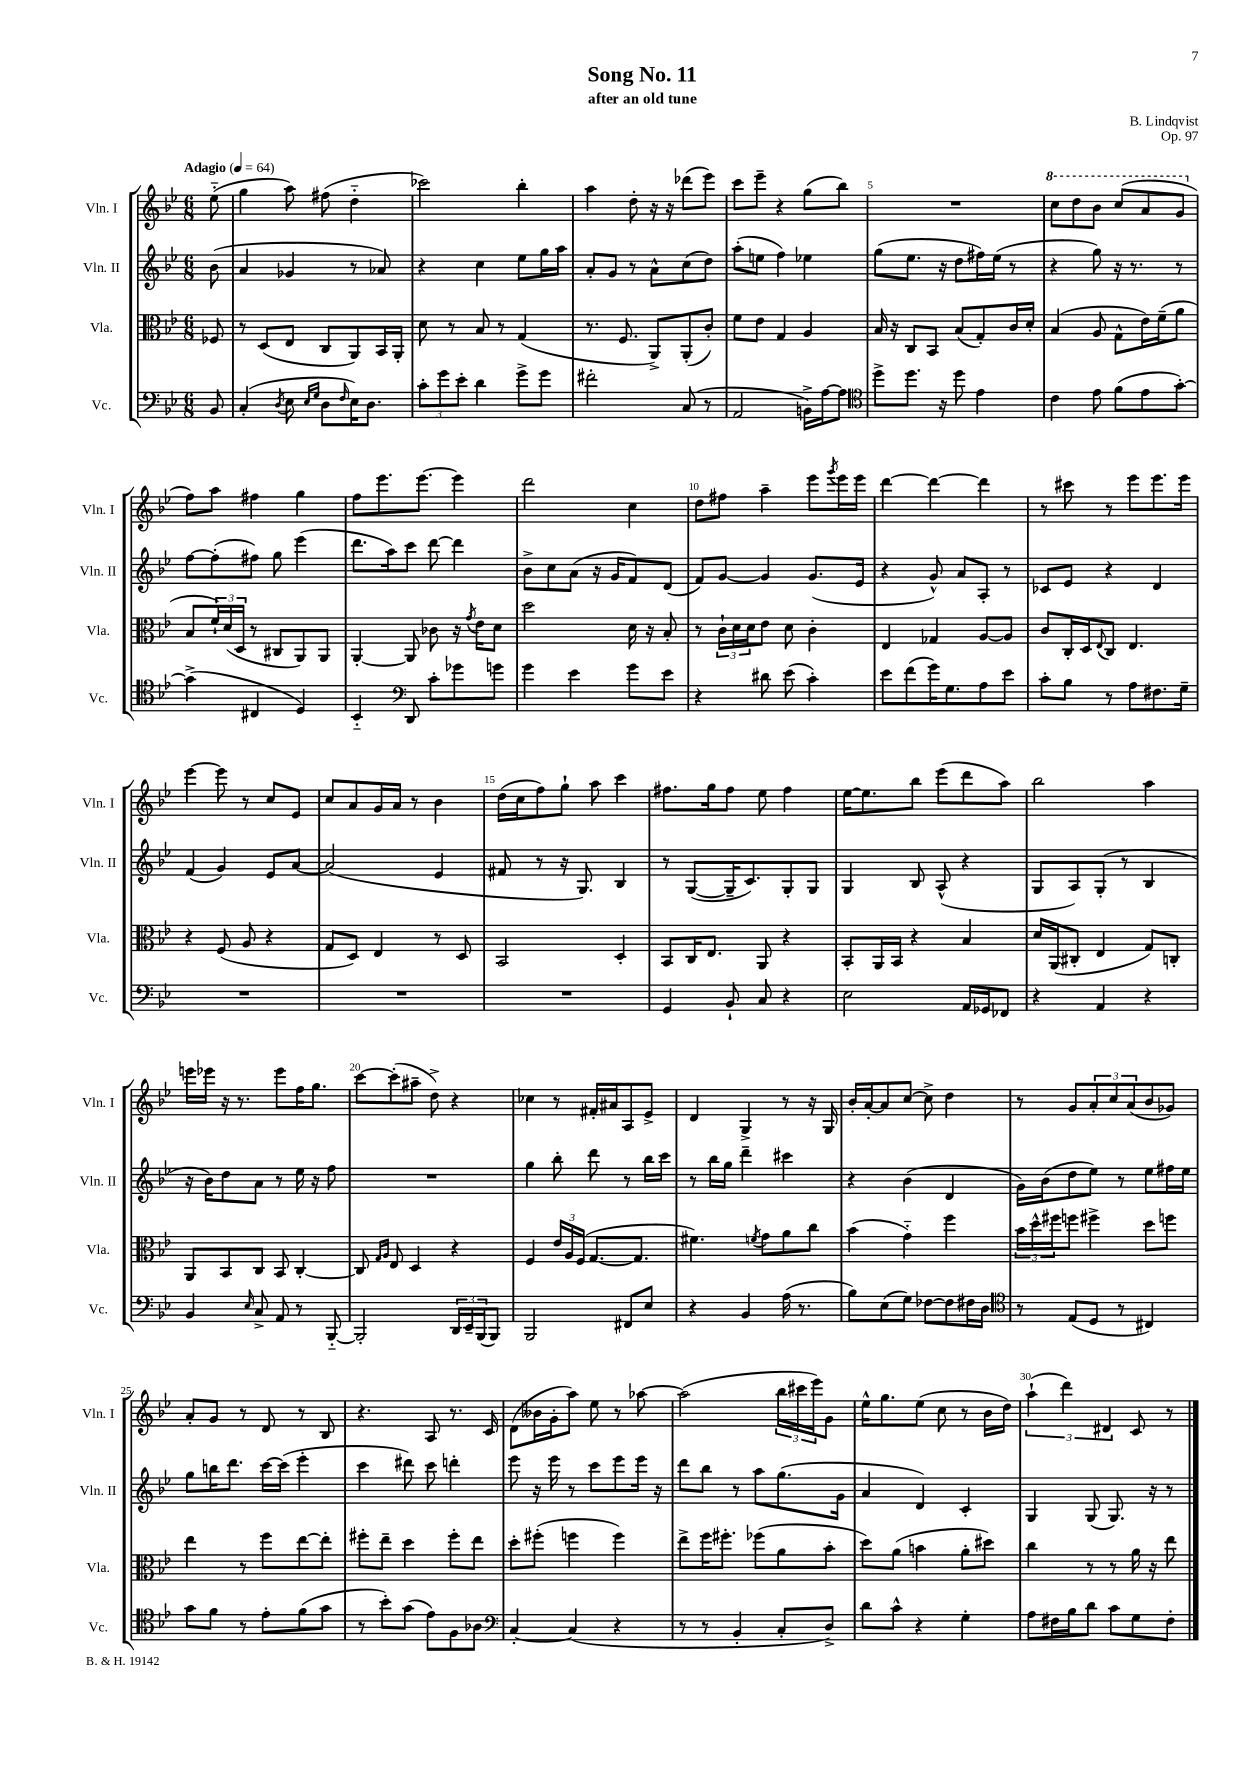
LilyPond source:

\header { title = "Song No. 11" composer = "B. Lindqvist" subtitle = "after an old tune" opus = "Op. 97" }
<<
\new StaffGroup <<
\new Staff = "s0" \with { instrumentName = "Vln. I" shortInstrumentName = "Vln. I" } {
    \clef treble \key bes \major \numericTimeSignature \time 6/8 \partial 8 \tempo "Adagio" 4 = 64
    ees''8-_( |
    g''4 a''8) fis''8( d''4-_ |
    ces'''2) bes''4-. |
    a''4 d''8-. r16 r16 des'''8( ees'''8) |
    c'''8 ees'''8-- r4 g''8( bes''8) |
    R2. |
    \ottava #1 c'''8 d'''8 bes''8 c'''8( a''8 g''8 \ottava #0 |
    f''8) a''8 fis''4 g''4 |
    f''8 ees'''8. ees'''8.~ ees'''4 |
    d'''2 c''4 |
    d''8 fis''8 a''4-- ees'''8 \acciaccatura { g'''8 } ees'''16 ees'''16 |
    d'''4~ d'''4~ d'''4 |
    r8 cis'''8 r8 ees'''8 ees'''8. ees'''16 |
    ees'''4~ ees'''8 r8 c''8 ees'8 |
    c''8 a'8 g'16 a'16 r8 bes'4 |
    d''16( c''16 f''8) g''8-! a''8 c'''4 |
    fis''8. g''16 fis''8 ees''8 fis''4 |
    ees''16~ ees''8. bes''8 ees'''8( d'''8 a''8) |
    bes''2 a''4 |
    e'''16 ees'''16 r16 r8. ees'''8 f''16 g''8. |
    c'''8~ c'''8-.( ais''8-- d''8->) r4 |
    ces''4 r8 fis'16-. ais'16 a8 ees'8-> |
    d'4 g4-> r8 r16 g16 |
    bes'16-. a'16~-. a'8 c''8~ c''8-> d''4 |
    r8 g'8 \tuplet 3/2 { a'8-. c''8 a'8( } bes'8 ges'8) |
    a'8-. g'8 r8 d'8 r8 bes8 |
    r4. a8 r8. c'16 |
    d'8( beses'16 g'16-. a''8) ees''8 r8 aes''8~ |
    aes''2( \tuplet 3/2 { bes''16 cis'''16 ees'''16) } g'8 |
    ees''16-^ g''8. ees''8( c''8 r8 bes'16 d''16) |
    \tuplet 3/2 { a''4-!( d'''4) dis'4 } c'8 r8 \bar "|." |
}
\new Staff = "s1" \with { instrumentName = "Vln. II" shortInstrumentName = "Vln. II" } {
    \clef treble \key bes \major \numericTimeSignature \time 6/8 \partial 8
    bes'8( |
    a'4 ges'4 r8 aes'8) |
    r4 c''4 ees''8 g''16 a''16 |
    a'8-. g'8 r8 a'8-^ c''8( d''8) |
    a''8-.( e''8 f''4) ees''4 |
    g''8( ees''8. r16 d''8 fis''16) ees''16( r8 |
    r4 g''8) r16 r8. r8 |
    f''8~ f''8-.( fis''8) g''8 ees'''4( |
    d'''8. a''16) c'''8 d'''8~ d'''4 |
    bes'8-> c''8 a'8( r16 g'16 f'8) d'8( |
    f'8) g'8~ g'4 g'8.( ees'16 |
    r4 g'8-^) a'8 a8-. r8 |
    ces'8 ees'8 r4 d'4 |
    f'4( g'4) ees'8 a'8~ |
    a'2( ees'4 |
    fis'8 r8 r16 g8.) bes4 |
    r8 g8~( g16-- c'8.) g8-. g8 |
    g4 bes8 a8-^( r4 |
    g8 a8) g8-.( r8 bes4 |
    r16 bes'16) d''8 a'8 r8 ees''16 r16 f''8 |
    R2. |
    g''4 bes''8-. d'''8 r8 bes''16 c'''16 |
    r8 bes''16 g''16 d'''4-- cis'''4 |
    r4 bes'4( d'4 |
    g'16) bes'16( d''8 ees''8) r8 ees''8 fis''16 ees''16 |
    g''8 b''16 d'''8. c'''16~ c'''16( ees'''4-. |
    c'''4 dis'''8) c'''8 d'''4-. |
    ees'''8 r16 ees'''16 r8 c'''8 ees'''8 ees'''16 r16 |
    d'''8 bes''8 r8 a''8 g''8.( g'16 |
    a'4 d'4) c'4-. |
    g4 g8( g8.) r16 r8 \bar "|." |
}
\new Staff = "s2" \with { instrumentName = "Vla." shortInstrumentName = "Vla." } {
    \clef alto \key bes \major \numericTimeSignature \time 6/8 \partial 8
    fes8 |
    r8 d8( ees8 c8 a,8) bes,16 a,16-. |
    d'8 r8 bes8 r8 g4( |
    r8. f8. a,8->) a,8-.( c'8-.) |
    f'8 ees'8 g4 a4 |
    bes16 r16 c8 bes,8 bes8( g8-.) c'16 d'16-. |
    bes4( a8 g8-^ ees'16) f'16--( a'8 |
    bes8 \tuplet 3/2 { f'16-!) d'16( d16 } r8 cis8 a,8) a,8 |
    a,4~-. a,8 ces'8 r16 \acciaccatura { g'8 } ees'16 d'8 |
    d''2 d'16 r16 bes8-. |
    r8 \tuplet 3/2 { c'16-! d'16 d'16 } ees'8 d'8 c'4-. |
    ees4 ges4 a8~ a8 |
    c'8 c16-. d16 \appoggiatura { ees8 } c8 ees4. |
    r4 f8( a8 r4 |
    g8 d8) ees4 r8 d8 |
    bes,2 d4-. |
    bes,8 c16 ees8. a,8 r4 |
    bes,8-. a,16 bes,16 r4 bes4 |
    d'16 a,16( cis8-. ees4 g8) c8-. |
    a,8 bes,8 c8 bes,8 c4~-. |
    c8 \grace { g16 a16 } ees8 d4 r4 |
    f4 \tuplet 3/2 { ees'16 a16 f16( } g8.~ g8. |
    fis'4.) \acciaccatura { f'8 } g'8 a'8 c''8 |
    bes'4( g'4-_) f''4 |
    \tuplet 3/2 { bes'16 d''16-^ fis''16 } f''8 fis''4-> d''8 f''8 |
    ees''4 r8 f''8 ees''8~ ees''8-. |
    fis''8-. ees''8-- d''4 fis''8-. ees''8 |
    d''8-. fis''8-.( f''4 f''4) |
    ees''8-> f''16 fis''8.-. fes''8( a'8 bes'8-. |
    d''8) a'8( b'4 a'8-. dis''8) |
    c''4 r8 r8 a'16 r16 ees''8 \bar "|." |
}
\new Staff = "s3" \with { instrumentName = "Vc." shortInstrumentName = "Vc." } {
    \clef bass \key bes \major \numericTimeSignature \time 6/8 \partial 8
    bes,8 |
    c4-.( \acciaccatura { d8 } ees8 \grace { ees16 g16 } d8 \grace { f16 } ees16) d8. |
    \tuplet 3/2 { c'8-. g'8 ees'8-. } d'4 g'8-> g'8 |
    fis'2-. c8( r8 |
    a,2 b,16->) a16~ a8 |
    \clef tenor d''8-> d''8. r16 d''8 ees'4 |
    c'4 ees'8 f'8( ees'8 g'8~-.) |
    g'4->( cis4 d4) |
    bes,4-_ \clef bass d,8 c'8-. ges'8 g'8 |
    g'4 ees'4 g'8 ees'8 |
    r4 dis'8 ees'8( c'4-.) |
    ees'8 f'8( g'16) g8. a8 ees'8 |
    c'8-. bes8 r8 a8 fis8. g16-- |
    R2. |
    R2. |
    R2. |
    g,4 bes,8-! c8 r4 |
    ees2 a,16 ges,16 fes,8 |
    r4 a,4 r4 |
    bes,4 \grace { ees16 } c8-> a,8 r8 bes,,8~-_ |
    bes,,2-. \tuplet 3/2 { d,16 ees,16-- bes,,16( } bes,,8) |
    bes,,2 fis,8 ees8 |
    r4 bes,4 a16( r8. |
    bes8) ees8( g8) fes8~ fes8 fis16 d16 |
    \clef tenor r8 ees8( d8 r8 cis4) |
    g'8 f'8 r8 ees'8-. f'8( g'8 |
    r8 bes'8-.) g'8( ees'8) f8 aes8 |
    \clef bass c4~-. c4( r4 |
    r8 r8 bes,4-. c8-. d8->) |
    d'8 c'8-^ r4 g4-. |
    a8 fis16 bes16 d'8 c'8 g8 fis8-. \bar "|." |
}
>>
>>
\layout { \context { \Score \override BarNumber.break-visibility = ##(#f #t #t) barNumberVisibility = #(every-nth-bar-number-visible 5) } }
